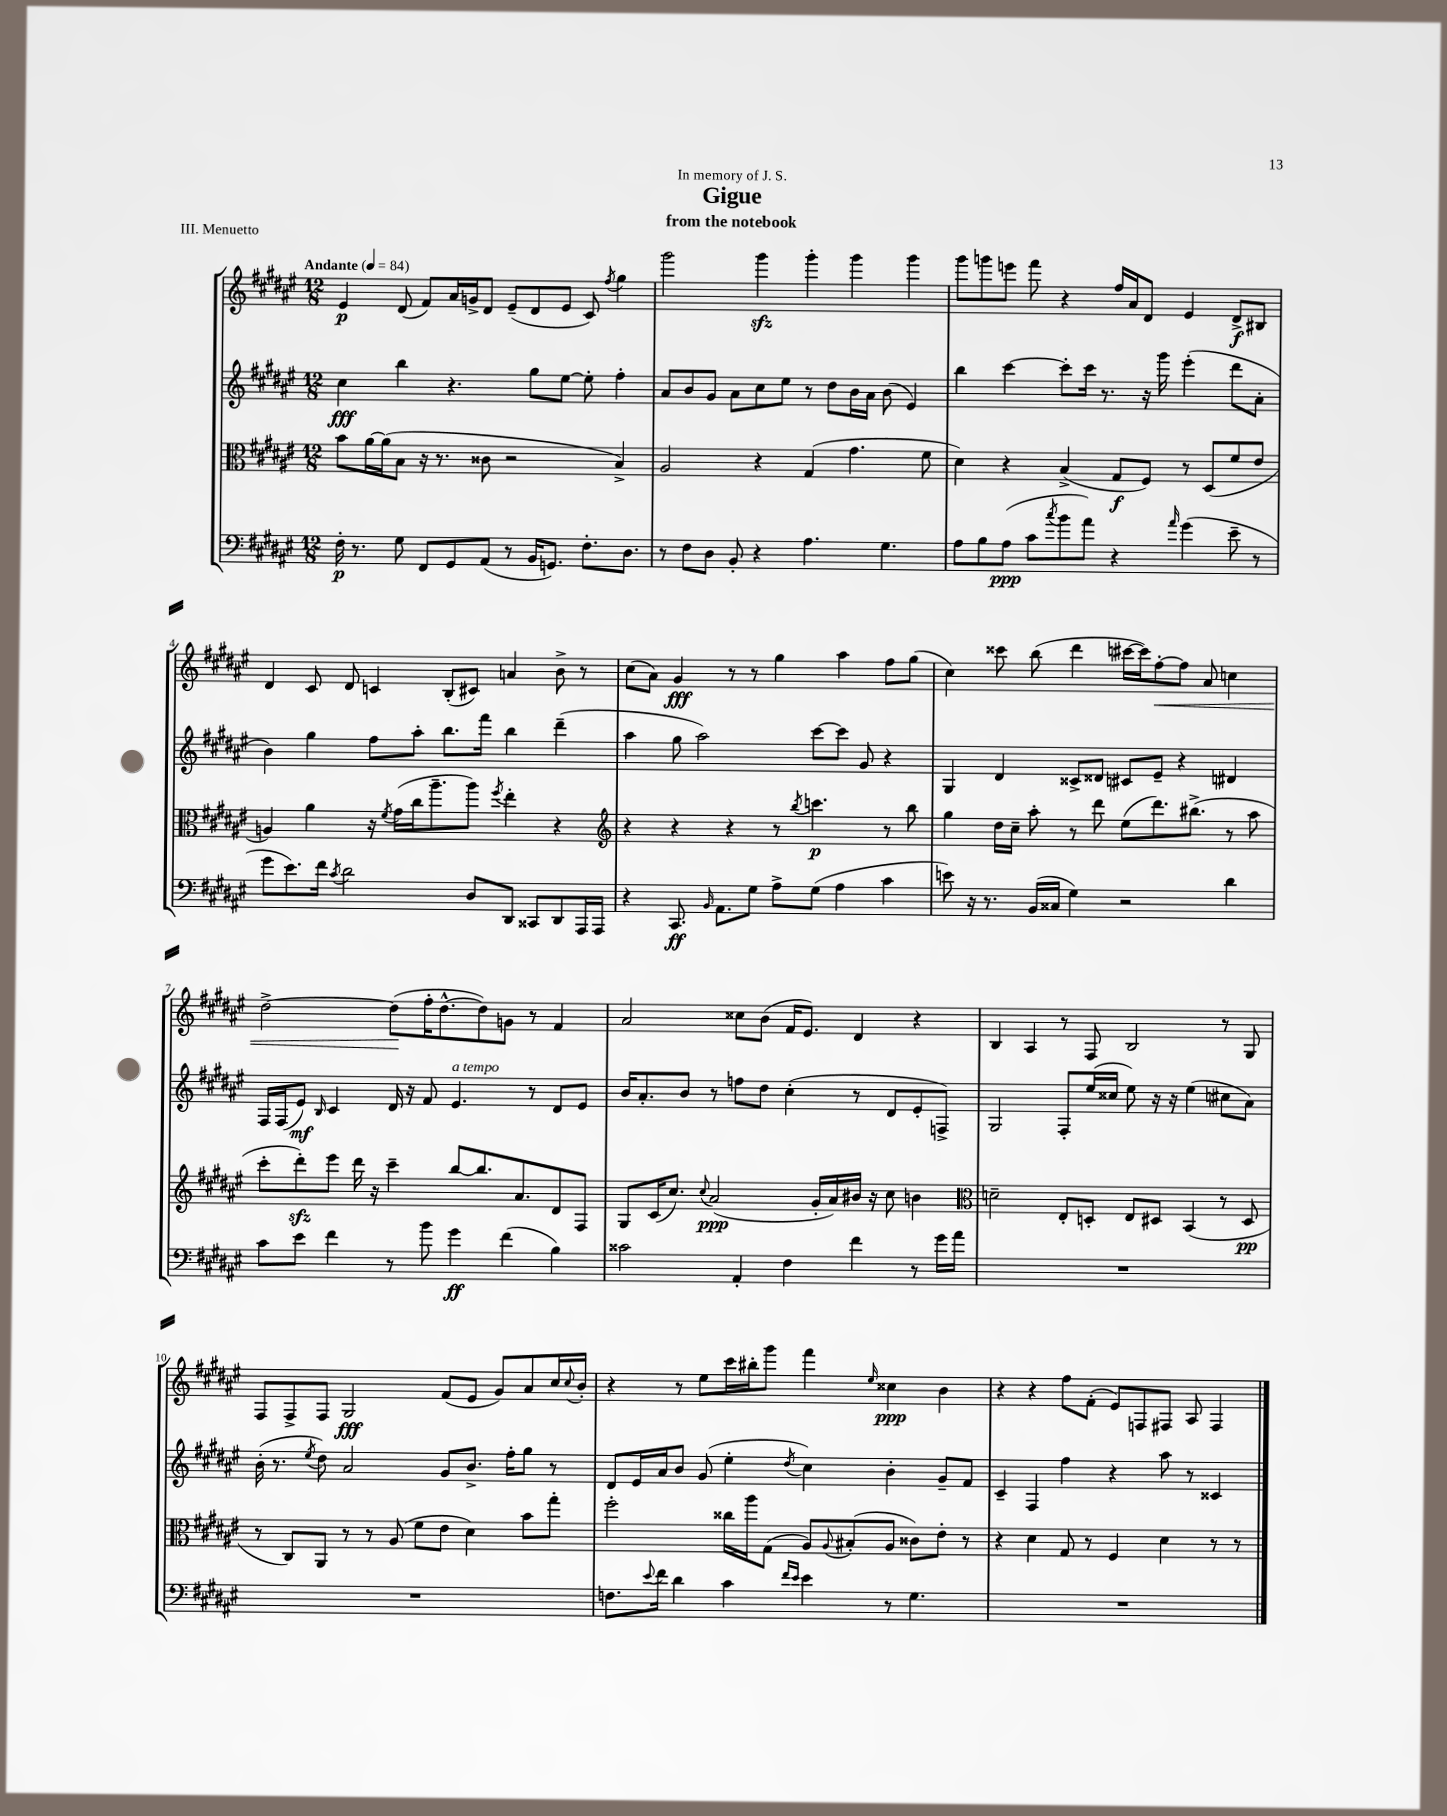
\header { title = "Gigue" subtitle = "from the notebook" dedication = "In memory of J. S." piece = "III. Menuetto" }
<<
\new StaffGroup <<
\new Staff = "s0" {
    \clef treble \key fis \major \numericTimeSignature \time 12/8 \tempo "Andante" 4 = 84
    eis'4\p dis'8( fis'8) ais'16 g'16-> dis'8 eis'8--( dis'8 eis'8 cis'8) \acciaccatura { fis''8 } gis''4 |
    gis'''2 gis'''4\sfz gis'''4-. gis'''4 gis'''4 |
    gis'''8 g'''8 e'''8 fis'''8 r4 fis''16 ais'16 dis'8 eis'4 dis'8->\f bis8 |
    dis'4 cis'8 dis'8 c'4 b8-.( cis'8) a'4 b'8-> r8 |
    cis''8( ais'8) gis'4\fff r8 r8 gis''4 ais''4 fis''8 gis''8( |
    cis''4) cisis'''8 b''8( dis'''4 cis'''16~ cis'''16) fis''8~-.\< fis''8 ais'8 c''4 |
    dis''2~-> dis''8\!( fis''16-. dis''8.~-^ dis''8) g'8 r8 fis'4 |
    ais'2 cisis''8 b'8( fis'16 eis'8.) dis'4 r4 |
    b4 ais4 r8 fis8 b2 r8 gis8 |
    fis8 fis8-> fis8 gis2\fff fis'8( eis'8 gis'8) ais'8 cis''16 \appoggiatura { cis''8 } b'16-. |
    r4 r8 eis''8 cis'''16 bis''16-. gis'''8 fis'''4 \grace { eis''16 } cisis''4\ppp b'4 |
    r4 r4 fis''8 fis'8-.( eis'8) f8 fis8 ais8 fis4 \bar "|." |
}
\new Staff = "s1" {
    \clef treble \key fis \major \numericTimeSignature \time 12/8
    cis''4\fff b''4 r4. gis''8 eis''8~ eis''8-. fis''4-. |
    ais'8 b'8 gis'8 ais'8 cis''8 eis''8 r8 dis''8 b'16 ais'16 b'8( eis'4) |
    b''4 cis'''4~ cis'''8-. cis'''16 r8. r16 gis'''16 eis'''4-.( dis'''8 ais'8-. |
    b'4) gis''4 fis''8 ais''8-. b''8. fis'''16 b''4 dis'''4--( |
    ais''4 gis''8 ais''2) cis'''8~ cis'''8 gis'8 r4 |
    gis4 dis'4 cisis'8-> disis'8 cis'8 eis'8-- r4 dis'4 |
    fis16 fis16( eis'8\mf) \grace { b16 } cis'4 dis'16 r16 fis'8 eis'4.^\markup { \italic "a tempo" } r8 dis'8 eis'8 |
    b'16 ais'8.-. b'8 r8 f''8 dis''8 cis''4-.( r8 dis'8 eis'8-. f8->) |
    gis2 fis8-. eis''16( cisis''16 eis''8) r16 r16 eis''4( cis''8 ais'8) |
    b'16-.( r8. \acciaccatura { eis''8 } dis''8) ais'2 gis'8 b'8.-> fis''16-. gis''8 r8 |
    dis'8 eis'16 ais'16 b'8 gis'8( eis''4-. \acciaccatura { dis''8 } cis''4) b'4-. gis'8-- fis'8 |
    cis'4-- fis4 fis''4 r4 ais''8 r8 cisis'4 \bar "|." |
}
\new Staff = "s2" {
    \clef alto \key fis \major \numericTimeSignature \time 12/8
    b'8 ais'16~ ais'16( b8 r16 r8. cisis'8 r2 b4->) |
    ais2 r4 gis4( gis'4. fis'8 |
    dis'4) r4 b4->( gis8\f fis8) r8 dis8( fis'8 eis'8 |
    a4) ais'4 r16 \acciaccatura { fis'8 } gis'16( cis''16 ais''8.-- ais''8) \acciaccatura { fis''8 } eis''4-. r4 |
    \clef treble r4 r4 r4 r8 \acciaccatura { b''8 } c'''4.\p r8 b''8 |
    gis''4 dis''16 cis''16-- ais''8-. r8 dis'''8 eis''8( dis'''8.) bis''8.->( r8 ais''8 |
    cis'''8-. dis'''8-.\sfz) eis'''8 dis'''16 r16 cis'''4-- b''8~ b''8. ais'8. dis'8 fis8 |
    gis8 cis'16( cis''8.) \appoggiatura { cis''8 } ais'2\ppp( gis'16-. ais'16) bis'16 r16 cis''8 b'4 |
    \clef alto d'2-- eis8-. d8-. eis8 dis8 b,4( r8 dis8\pp |
    r8 cis8) ais,8 r8 r8 ais8( fis'8 eis'8 dis'4) b'8 gis''8-. |
    fis''2-. cisis''16 ais''16 gis8( ais8) \appoggiatura { ais8 } bis8-.( ais8 cisis'8) eis'8-. r8 |
    r4 dis'4 gis8 r8 fis4 dis'4 r8 r8 \bar "|." |
}
\new Staff = "s3" {
    \clef bass \key fis \major \numericTimeSignature \time 12/8
    fis16-.\p r8. gis8 fis,8 gis,8 ais,8( r8 b,16 g,8.) fis8.-. dis8. |
    r8 fis8 dis8 b,8-. r4 ais4. gis4. |
    ais8 b8 ais8\ppp( cis'8 \acciaccatura { cis''8 } b'8 ais'8) r4 \grace { ais'16 } gis'4( eis'8-- r8 |
    gis'8 eis'8.) fis'16 \acciaccatura { cis'8 } dis'2 dis8 dis,8 cisis,8 dis,8 ais,,16 ais,,16 |
    r4 cis,8.\ff \grace { b,16 } ais,8. gis8 ais8-> gis8( ais4 cis'4 |
    e'8) r16 r8. b,16( cisis16 gis4) r2 dis'4 |
    cis'8 eis'8 fis'4 r8 b'8 gis'4\ff fis'4( b4) |
    cisis'2 ais,4-. fis4 fis'4 r8 gis'16 ais'16 |
    R1. |
    R1. |
    f8. \appoggiatura { eis'8 } fis'16 dis'4 cis'4 \grace { fis'16 eis'16 } eis'4 r8 gis4. |
    R1. \bar "|." |
}
>>
>>
